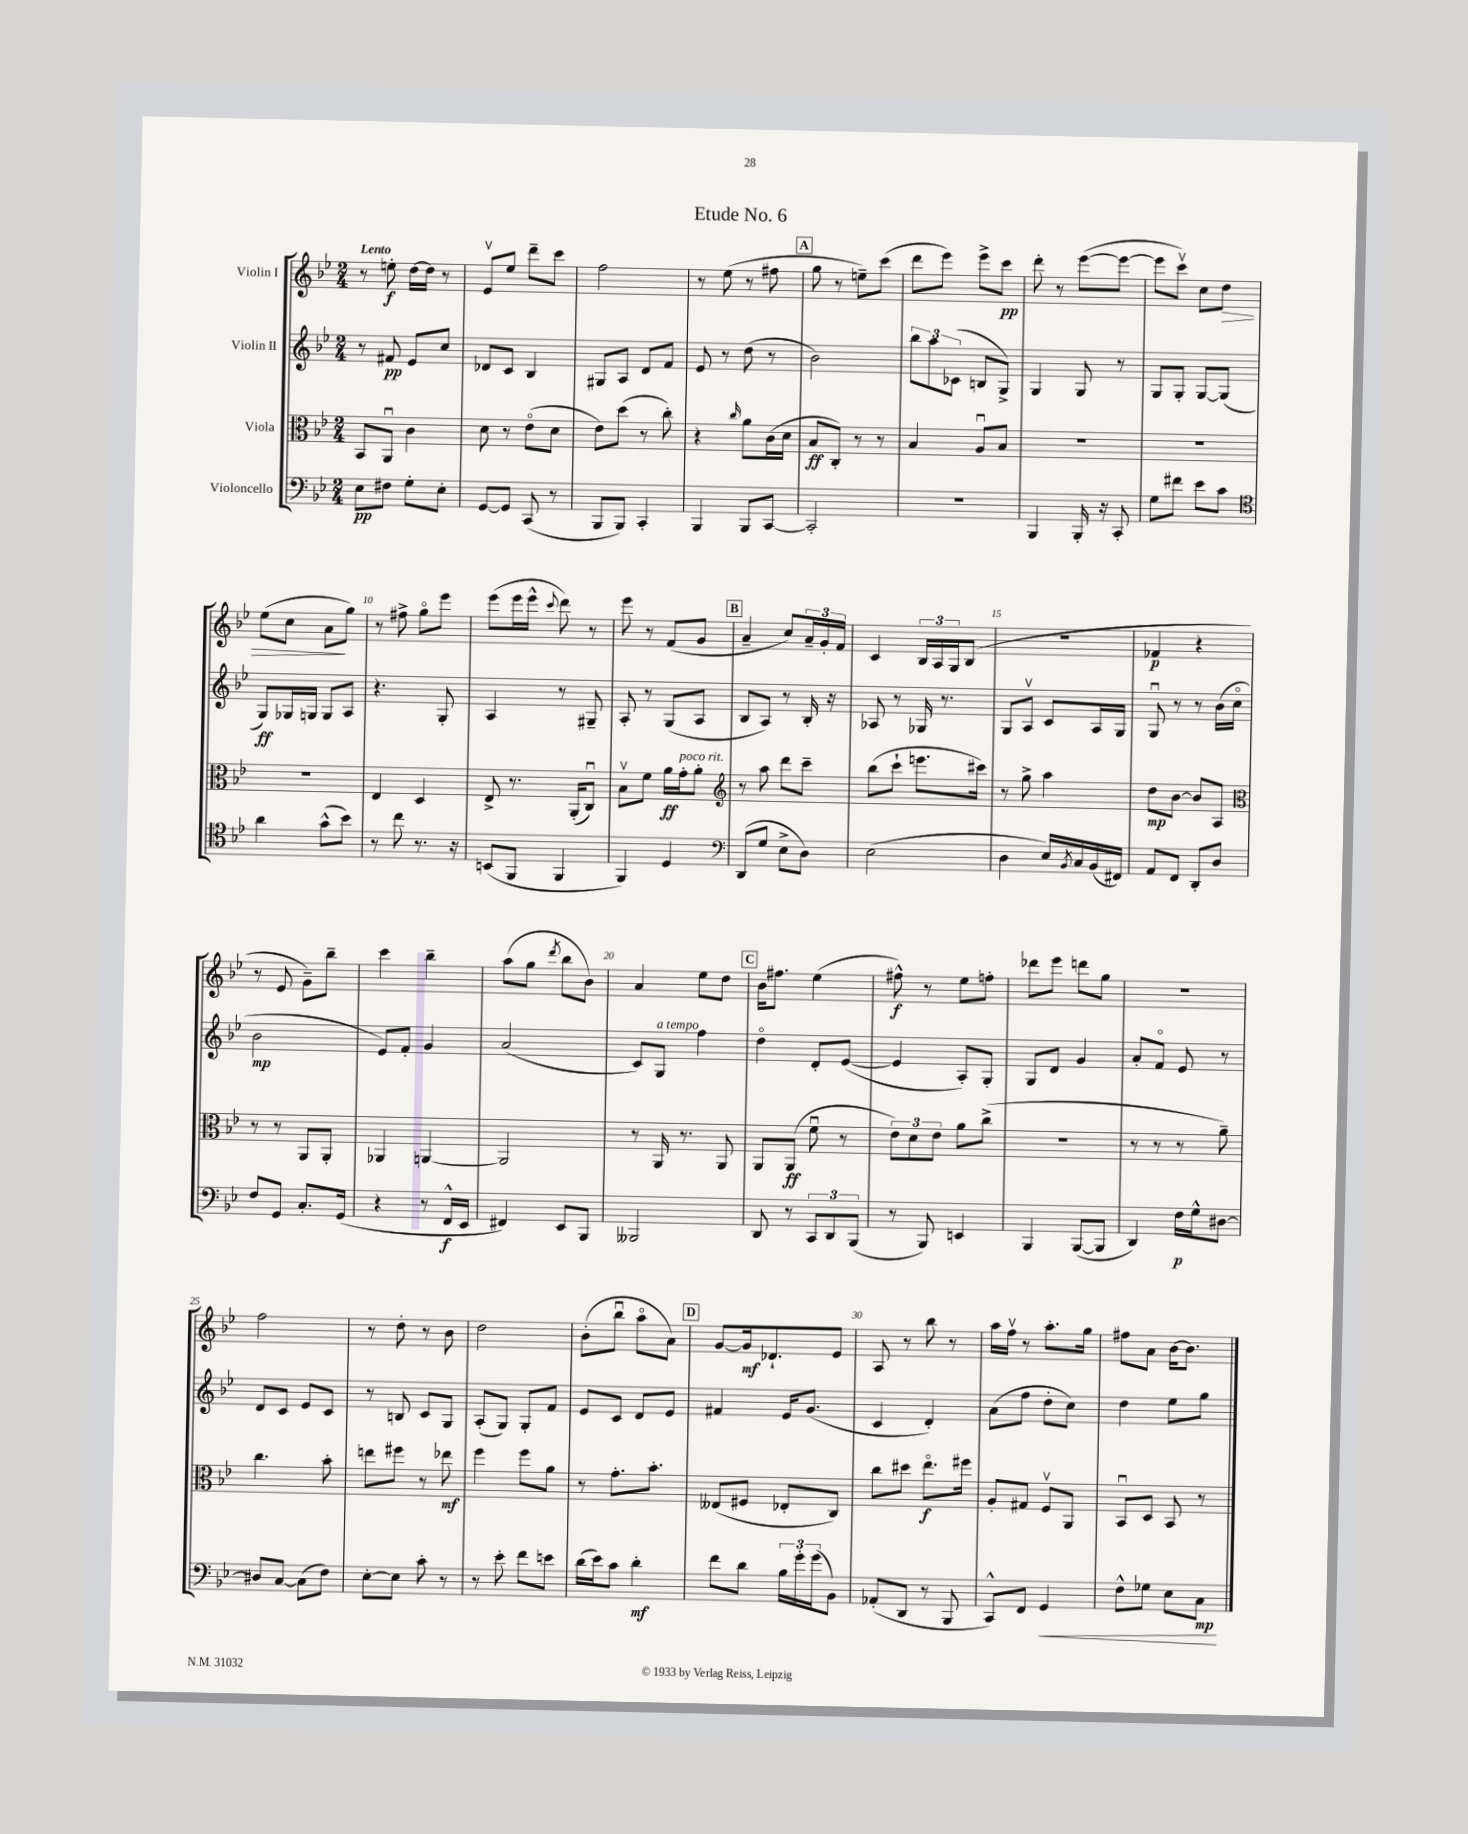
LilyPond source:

\header { title = "Etude No. 6" }
<<
\new StaffGroup <<
\new Staff = "s0" \with { instrumentName = "Violin I" } {
    \clef treble \key bes \major \numericTimeSignature \time 2/4 \tempo "Lento"
    r8 e''8-.\f d''16~ d''16 r8 |
    ees'8\upbow ees''8 d'''8-- c'''8 |
    f''2 |
    r8 ees''8( r8 fis''8 |
    \mark \markup { \box "A" } g''8 r8 e''8--) c'''8( |
    d'''8 ees'''8) ees'''8-> c'''8\pp |
    d'''8-. r8 ees'''8~( ees'''8~ |
    ees'''8 c'''8\upbow) c''8 d''8\> |
    ees''8( c''8 a'8\! g''8) |
    r8 fis''8-> g''8\flageolet ees'''8 |
    ees'''8( ees'''16 ees'''16-^ \appoggiatura { c'''8 } d'''8) r8 |
    ees'''8 r8 f'8( g'8 |
    \mark \markup { \box "B" } a'4-- c''8) \tuplet 3/2 { a'16-- g'16-. f'16 } |
    c'4 \tuplet 3/2 { bes16 a16 g16 } bes8( |
    R2 |
    fes'4\p r4 |
    r8 ees'8 g'8--) bes''8-- |
    c'''4 bes''4-- |
    a''8( g''8 \acciaccatura { d'''8 } bes''8 bes'8) |
    a'4 ees''8 d''8 |
    \mark \markup { \box "C" } bes'16 fis''8. ees''4( |
    fis''8-^\f) r8 ees''8 f''8-. |
    des'''8 ees'''8 d'''8 g''8 |
    R2 |
    f''2 |
    r8 d''8-. r8 bes'8 |
    d''2 |
    bes'8-.( bes''8\downbow a''8\flageolet a'8) |
    \mark \markup { \box "D" } g'8~ g'16\mf des'8.-! ees'8 |
    a8 r8 bes''8 r8 |
    a''16 f''16\upbow r8 a''8.-. g''16 |
    fis''8 a'8 bes'16~ bes'8. \bar "|." |
}
\new Staff = "s1" \with { instrumentName = "Violin II" } {
    \clef treble \key bes \major \numericTimeSignature \time 2/4
    r8 fis'8\pp ees'8 c''8 |
    des'8 c'8 bes4 |
    gis8 a8 d'8 f'8 |
    ees'8 r8 d''8( r8 |
    \mark \markup { \box "A" } bes'2) |
    \tuplet 3/2 { bes''8 a''8 ces'8( } b8 g8->) |
    g4 g8 r8 |
    g8 g8-. g8~ g8( |
    g8\ff) ges16 g16 g8 a8 |
    r4. g8-. |
    a4 r8 gis8-- |
    a8-. r8 g8( a8 |
    \mark \markup { \box "B" } bes8 a8) r8 bes16-. r16 |
    aes8 r8 ges16 r8. |
    g8 a8\upbow c'8 a16 g16 |
    g8\downbow r8 r8 bes'16( c''16\flageolet |
    bes'2\mp |
    ees'8) f'8-. g'4 |
    a'2( |
    c'8) g8^\markup { \italic "a tempo" } f''4 |
    \mark \markup { \box "C" } d''4\flageolet d'8-. ees'8~( |
    ees'4 a8-.) g8-. |
    g8 d'8 g'4 |
    a'8-. f'8\flageolet ees'8 r8 |
    d'8 c'8 ees'8 c'8 |
    r8 b8 c'8 g8 |
    a8-.( g8) g8-. f'8 |
    ees'8 c'8 d'8 ees'8 |
    \mark \markup { \box "D" } fis'4 ees'16 g'8.( |
    c'4 d'4-.) |
    a'8( f''8 d''8-. c''8) |
    d''4 ees''8 g''8 \bar "|." |
}
\new Staff = "s2" \with { instrumentName = "Viola" } {
    \clef alto \key bes \major \numericTimeSignature \time 2/4
    bes,8 a,8\downbow c'4 |
    d'8 r8 ees'8\flageolet( d'8 |
    ees'8) d''8( r8 c''8-.) |
    r4 \grace { c''16 } a'8 c'16( d'16 |
    \mark \markup { \box "A" } bes8\ff c8-.) r8 r8 |
    bes4 a8\downbow bes8 |
    R2 |
    R2 |
    R2 |
    ees4 d4 |
    ees8-> r8. a,16-.( c8\downbow) |
    bes8\upbow f'8 a'16\ff g'16-.^\markup { \italic "poco rit." } a'8-. |
    \mark \markup { \box "B" } \clef treble r8 a''8 d'''8 c'''8-- |
    bes''8( c'''8-! e'''8. cis'''16) |
    r8 g''8-> a''4 |
    d''8\mp bes'8~ bes'8 a8 |
    \clef alto r8 r8 a,8 a,8-. |
    aes,4 a,4~ |
    a,2 |
    r8 a,16 r8. a,8 |
    \mark \markup { \box "C" } a,8 a,8\ff( f'8\downbow r8 |
    \tuplet 3/2 { ees'8) d'8 ees'8 } a'8 c''8->( |
    r2 |
    r8 r8 r8 a'8--) |
    c''4. bes'8-. |
    e''8 fis''8 r8 ees''8\mf |
    f''4 f''8 a'8 |
    r8 g'8.-. bes'8.-. |
    \mark \markup { \box "D" } eeses8( fis8 ees8-. c8) |
    c''8 dis''8 ees''8.\flageolet\f fis''16 |
    a8-. gis8 f8\upbow a,8 |
    bes,8\downbow d8 bes,8 r8 \bar "|." |
}
\new Staff = "s3" \with { instrumentName = "Violoncello" } {
    \clef bass \key bes \major \numericTimeSignature \time 2/4
    ees8\pp fis8 g8-. ees8-. |
    g,8~ g,8 c,8( r8 |
    bes,,8 bes,,8) c,4-. |
    bes,,4 bes,,8 c,8~ |
    \mark \markup { \box "A" } c,2-. |
    R2 |
    bes,,4 bes,,16-. r16 c,8-. |
    g8 fis'8 ees'8 c'8 |
    \clef tenor a'4 g'8-^( bes'8) |
    r8 c''8 r8. r16 |
    b,8( f,8 f,4 |
    f,4) d4 |
    \mark \markup { \box "B" } \clef bass d,8( g8 ees8-> d8) |
    ees2( |
    d4 ees16) \acciaccatura { bes,8 } c16 bes,16( fis,16) |
    a,8 f,8 d,8-. d8 |
    f8 g,8 c8.-. g,16( |
    r4 r8 f,16-^\f ees,16 |
    fis,4) ees,8 bes,,8 |
    beses,,2 |
    \mark \markup { \box "C" } d,8 r8 \tuplet 3/2 { c,8 d,8 bes,,8( } |
    r8 bes,,8) e,4 |
    bes,,4 bes,,8~( bes,,8 |
    d,4) f16\p g16-^ dis8~ |
    dis8 c8~ c8( f8) |
    ees8~-. ees8 c'8-. r8 |
    r8 ees'8-. f'8 e'8 |
    d'16( ees'16) c'8 d'4-.\mf |
    \mark \markup { \box "D" } f'8 d'8 \tuplet 3/2 { bes16 g'16-. g'16( } bes,8) |
    aes,8-.( d,8 r8 bes,,8 |
    c,8-^) f,8 g,4\< |
    f8-^ ges8 ees8 c8\mp\! \bar "|." |
}
>>
>>
\layout { \context { \Score \override BarNumber.break-visibility = ##(#f #t #t) barNumberVisibility = #(every-nth-bar-number-visible 5) } }
